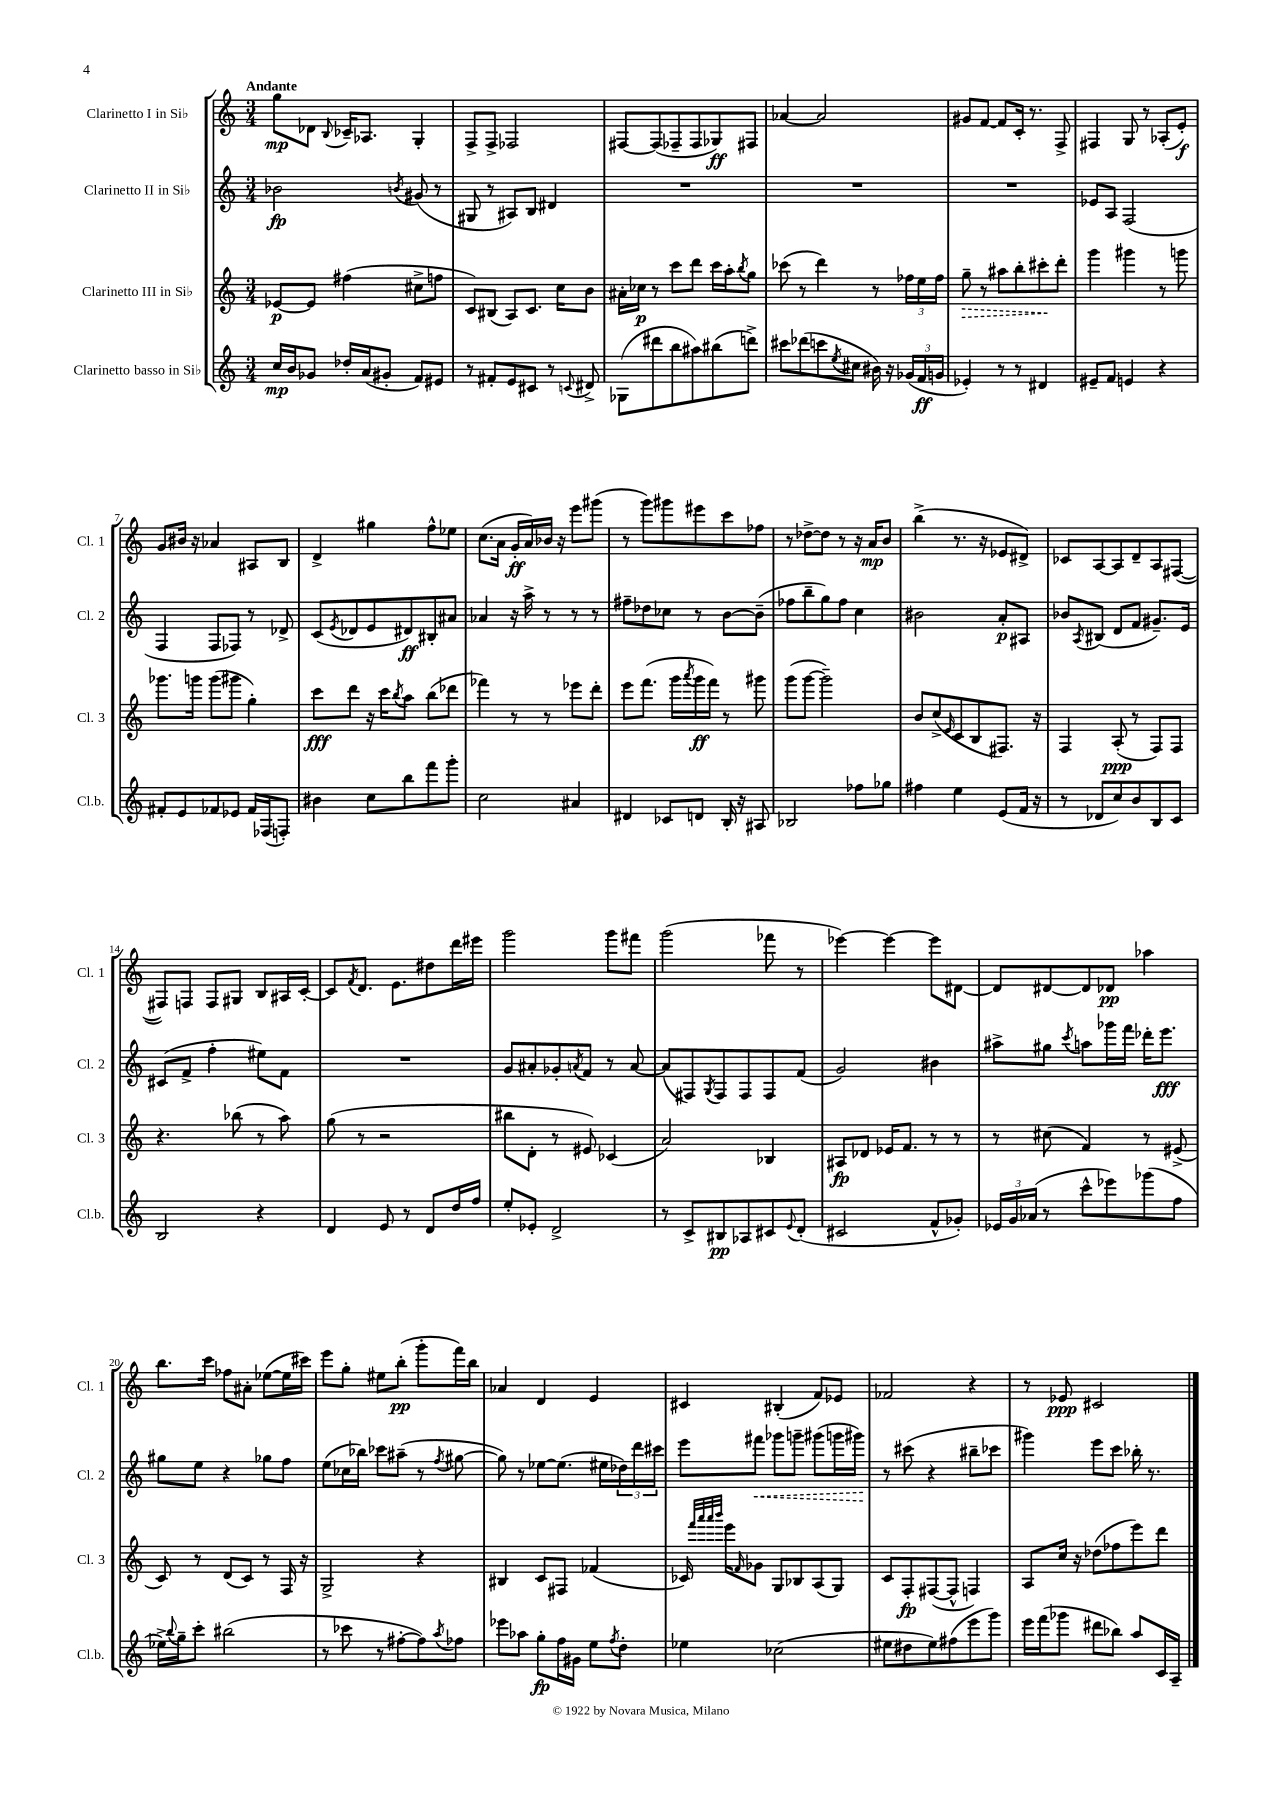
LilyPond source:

<<
\new StaffGroup <<
\new Staff = "s0" \with { instrumentName = "Clarinetto I in Sib" shortInstrumentName = "Cl. 1" } {
    \clef treble \key c \major \numericTimeSignature \time 3/4 \tempo "Andante"
    g''8\mp des'8 \appoggiatura { b8 } ces'16-- aes8. g4-. |
    f8-> f8-> fes2 |
    fis8~ fis8( fes8-- fes8 ges8\ff) fis8 |
    aes'4~ aes'2 |
    gis'8 f'8~ f'8 c'16-. r8. f8-> |
    fis4 g8 r8 aes8-.( e'8-.\f) |
    g'8 bis'16 r16 aes'4 ais8 b8 |
    d'4-> gis''4 f''8-^ ees''8 |
    c''8.( a'16 g'16-.\ff a'16) bes'16 r16 e'''8 gis'''8( |
    r8 g'''8) gis'''8 eis'''8 c'''8 fes''8 |
    r8 des''8~-> des''8 r8 r16 a'16\mp b'8 |
    b''4->( r8. r16 ees'8 dis'8->) |
    ces'8 a8~ a8 d'8-- a8 fis8~( |
    fis8) f8 f8 gis8 b8 ais16 c'16~-. |
    c'8 \acciaccatura { f'8 } d'8. e'8. dis''8 d'''16 eis'''16 |
    g'''2 g'''8 fis'''8 |
    g'''2( fes'''8 r8 |
    ees'''4~) ees'''4~ ees'''8 dis'8~ |
    dis'8 dis'8~ dis'8 des'8\pp aes''4 |
    b''8. c'''16 fes''8 ais'8-. ees''8~( ees''16 cis'''16) |
    e'''8 g''8-. eis''8 b''8-.\pp( g'''8-. f'''16) b''16 |
    aes'4 d'4 e'4 |
    cis'4 bis4-.( f'8) ees'8 |
    fes'2 r4 |
    r8 ees'8\ppp cis'2 \bar "|." |
}
\new Staff = "s1" \with { instrumentName = "Clarinetto II in Sib" shortInstrumentName = "Cl. 2" } {
    \clef treble \key c \major \numericTimeSignature \time 3/4
    bes'2\fp \acciaccatura { b'8 } gis'8( r8 |
    gis8 r8 ais8) b8 dis'4 |
    R2. |
    R2. |
    R2. |
    ees'8 a8 f2( |
    f4 f8 fes8) r8 des'8-> |
    c'8( \acciaccatura { e'8 } des'8 e'8 dis'8\ff) bis8-. ais'8 |
    aes'4 r16 a''16-> r8 r8 r8 |
    fis''8-- des''8 ces''8 r8 b'8~ b'8--( |
    fes''8 b''8-- g''8) fes''8 c''4 |
    bis'2 a'8-.\p ais8 |
    bes'8 \acciaccatura { a8 } bis8( d'8 f'8 gis'8.--) e'16 |
    cis'8( f'8-> f''4-. eis''8) f'8 |
    R2. |
    g'8 ais'8-. ges'8-. \acciaccatura { a'8 } f'8 r8 a'8~ |
    a'8( fis8) \acciaccatura { g8 } fis8 fis8 fis8 f'8( |
    g'2) bis'4 |
    ais''8-> gis''8 \acciaccatura { c'''8 } a''8 ges'''16 f'''16 des'''16-. e'''8.\fff |
    gis''8 e''8 r4 ges''8 f''8 |
    e''8( ces''16 bes''16) ces'''8 ais''8--( r8 \acciaccatura { f''8 } gis''8~ |
    gis''8) r8 ees''8~ ees''8.( eis''16 \tuplet 3/2 { des''16) d'''16 cis'''16 } |
    e'''8 \once \override Hairpin.style = #'dashed-line fis'''8\< ges'''8 g'''8-- gis'''8( g'''16 gis'''16\!) |
    r8 cis'''8( r4 bis''8-- ces'''8 |
    gis'''4) e'''8 c'''8 bes''16-. r8. \bar "|." |
}
\new Staff = "s2" \with { instrumentName = "Clarinetto III in Sib" shortInstrumentName = "Cl. 3" } {
    \clef treble \key c \major \numericTimeSignature \time 3/4
    ees'8~\p ees'8 fis''4( cis''8-> f''8 |
    c'8) bis8( a8) c'8. c''16 b'8 |
    ais'16-. ces''16\p r8 c'''8 d'''8 c'''16 a''16-. \acciaccatura { b''8 } g''8 |
    ces'''8( r8 d'''4) r8 \tuplet 3/2 { fes''16 e''16 fes''16 } |
    \once \override Hairpin.style = #'dashed-line g''8--\> r8 ais''8 b''8-. cis'''8-.\! d'''8-. |
    g'''4 gis'''4 r8 g'''8 |
    ges'''8. g'''16 g'''8( gis'''8 g''4-.) |
    c'''8\fff d'''8 r16 c'''16 \acciaccatura { b''8 } a''8 b''8( des'''8 |
    fes'''4) r8 r8 ees'''8 d'''8-. |
    e'''8 f'''8.( g'''16 \acciaccatura { a'''8 } g'''16\ff f'''16) r8 gis'''8 |
    g'''8( g'''8~ g'''2--) |
    b'8 c''8->( \grace { e'16 } c'8 b8 fis8.) r16 |
    f4 a8-.\ppp( r8 f8) f8 |
    r4. bes''8( r8 a''8) |
    g''8( r8 r2 |
    bis''8 d'8-. r8 eis'8) ces'4( |
    a'2) bes4 |
    ais8\fp des'8 ees'16 f'8. r8 r8 |
    r8 cis''8( f'4) r8 eis'8->( |
    c'8) r8 d'8( c'8) r8 f16 r16 |
    g2-> r4 |
    bis4 c'8 fis8 fes'4( |
    ces'16) \grace { f'''32 a'''32 a'''32 b'''32 } e'''16 \grace { f'16 } ges'8 g8 bes8 a8( g8) |
    c'8 f8-.\fp fis8~( fis8-^ f4) |
    a8 c''16 r16 des''8( fes''8 e'''8) d'''8 \bar "|." |
}
\new Staff = "s3" \with { instrumentName = "Clarinetto basso in Sib" shortInstrumentName = "Cl.b." } {
    \clef treble \key c \major \numericTimeSignature \time 3/4
    c''16\mp b'16 ges'8 des''16-. a'16( gis'8-. f'8) eis'8 |
    r8 fis'8-. e'8 cis'8 r8 \appoggiatura { c'8 } dis'8-> |
    ges8( dis'''8 b''8 ais''8) bis''8( d'''8->) |
    cis'''8 des'''8( c'''8 \acciaccatura { e''8 } cis''8 bis'16) r16 \tuplet 3/2 { ges'16( f'16\ff g'16 } |
    ees'4-.) r8 r8 dis'4 |
    eis'8-- f'8 e'4 r4 |
    fis'8-. e'8 fes'8 ees'8 fes'16 fes16( f8-.) |
    bis'4 c''8 b''8 f'''8 g'''8-. |
    c''2 ais'4 |
    dis'4 ces'8 d'8 b16-. r16 ais8 |
    bes2 fes''8 ges''8 |
    fis''4 e''4 e'8( f'16 r16 |
    r8 des'8 c''8) b'8 b8 c'8 |
    b2 r4 |
    d'4 e'8 r8 d'8 d''16 f''16 |
    e''8-. ees'8-. d'2-> |
    r8 c'8-> bis8\pp aes8 cis'8 \appoggiatura { e'8 } d'8-.( |
    cis'2 f'8-^ ges'8-.) |
    \tuplet 3/2 { ees'16 g'16 aes'16( } r8 c'''8-^ ees'''8) ges'''8( f''8 |
    ees''16->) \appoggiatura { b''8 } g''16-- c'''8-. bis''2( |
    r8 ces'''8 r8 fis''8~-. fis''8) \acciaccatura { a''8 } fes''8 |
    ees'''8 aes''8 g''8-.\fp f''16 gis'16 e''8 \acciaccatura { f''8 } d''8-. |
    ees''4 ces''2( |
    eis''8 dis''8 eis''8) fis''8( e'''8 g'''8) |
    e'''16 f'''16( ges'''8 dis'''8 bes''8) a''8 c'16 a16-- \bar "|." |
}
>>
>>
